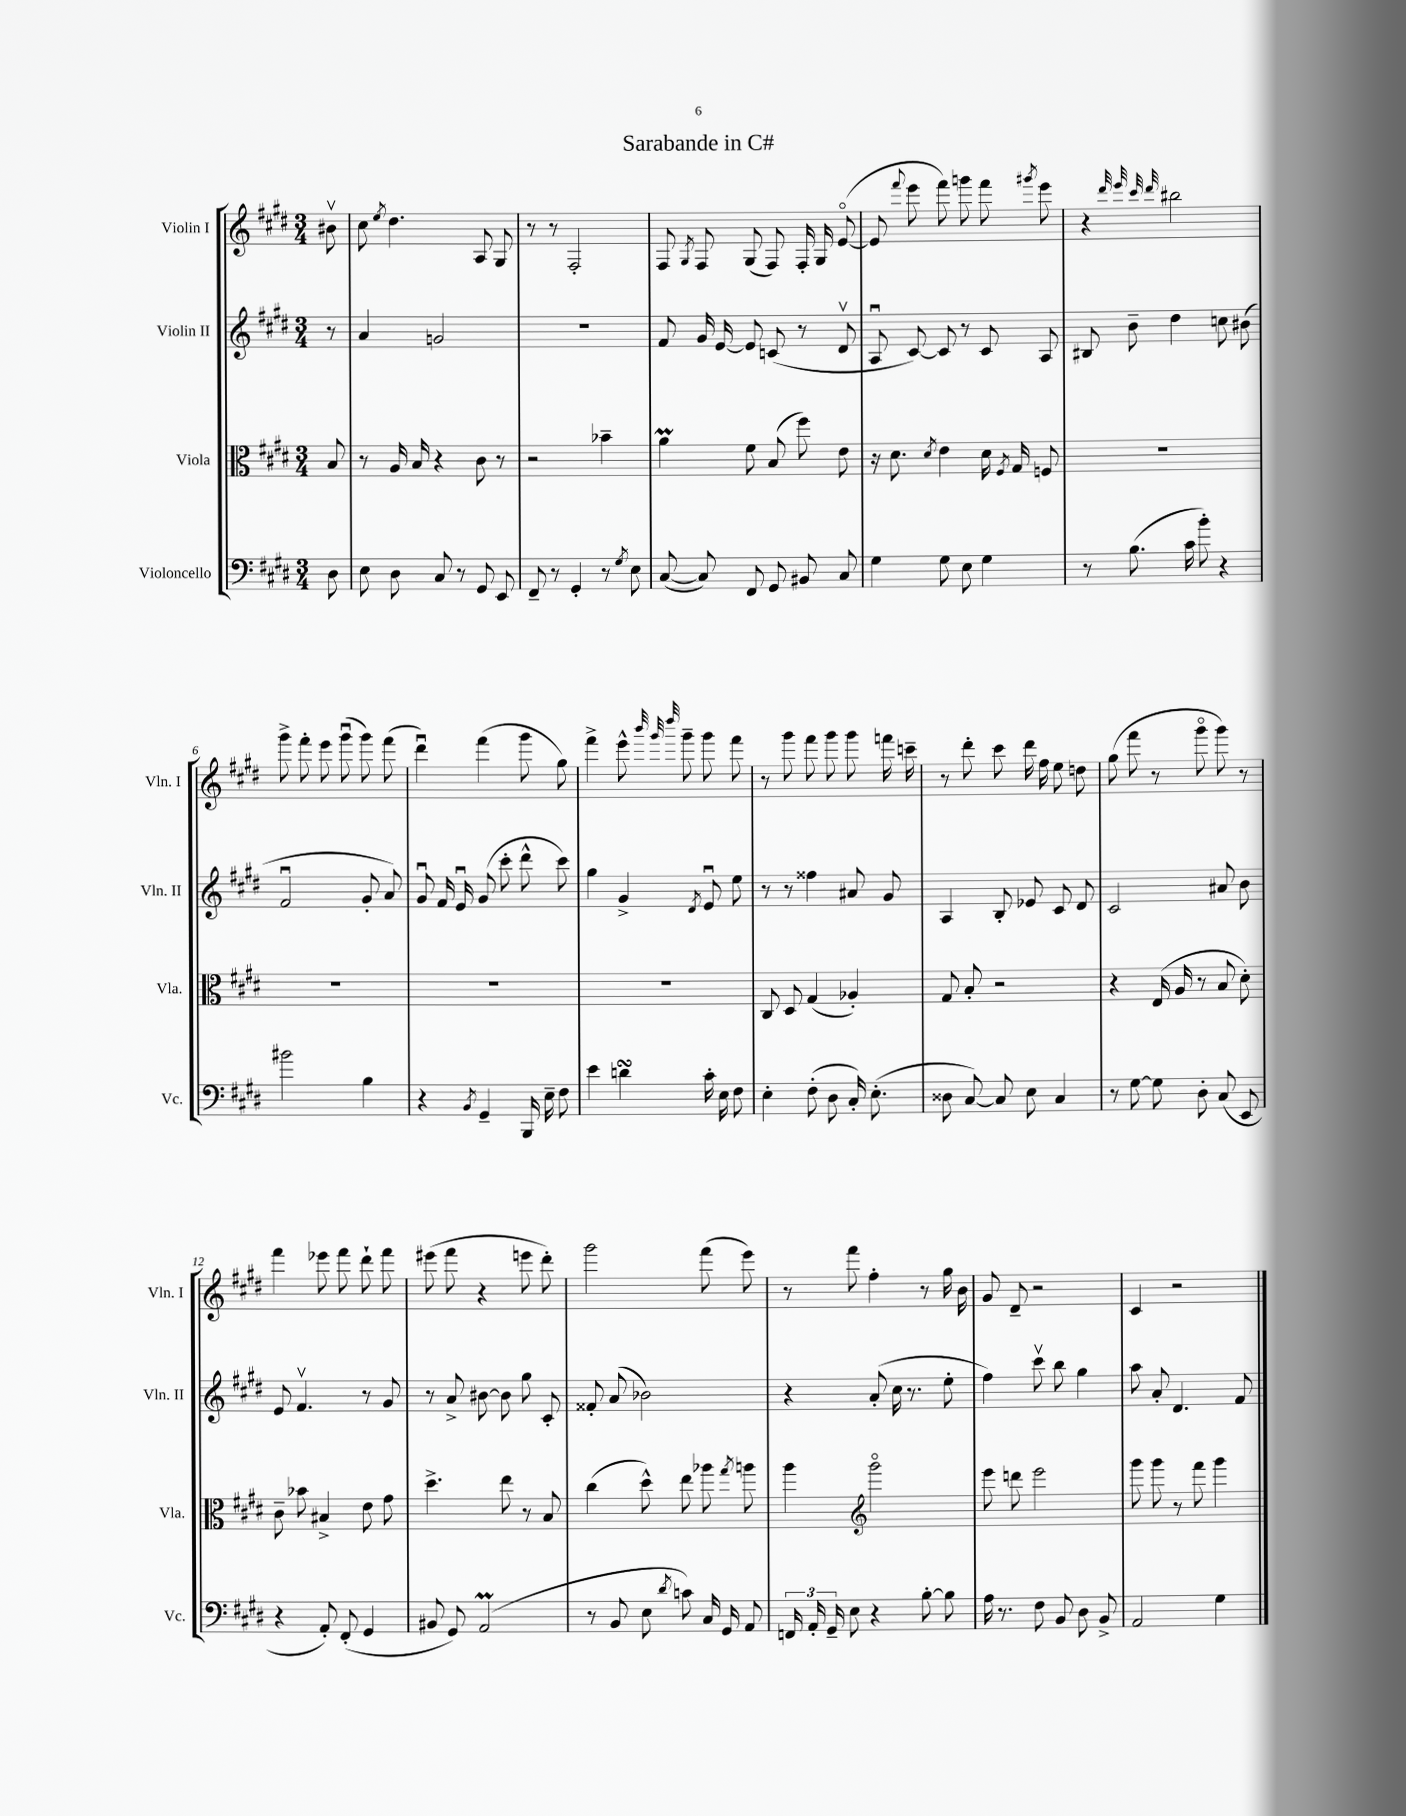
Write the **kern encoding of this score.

**kern	**kern	**kern	**kern
*staff4	*staff3	*staff2	*staff1
*clefF4	*clefC3	*clefG2	*clefG2
*k[f#c#g#d#]	*k[f#c#g#d#]	*k[f#c#g#d#]	*k[f#c#g#d#]
*M3/4	*M3/4	*M3/4	*M3/4
8D#	8B	8r	8b#v
=	=	=	=
8E	8r	4a	8cc#
.	.	.	8qee
8D#	16A	.	4.dd#
.	16B	.	.
8C#	4r	2g	.
8r	.	.	.
8GG#	8c#	.	8A
8EE	8r	.	8G#
=	=	=	=
8FF#~	2r	2.r	8r
8r	.	.	8r
4GG#'	.	.	2F#'
8r	4b-~	.	.
8qG#	.	.	.
8E	.	.	.
=	=	=	=
([8C#	4a	8f#	8F#
.	.	.	8qG#
8C#])	.	16g#	8F#
.	.	[16e	.
8FF#	8f#	8e]	(8G#
8GG#	(8B	(8c	8F#)
8BB#	8ff#)	8r	16F#'
.	.	.	16G#
8C#	8e	8d#v	([8eo
=	=	=	=
4G#	16r	8Au	8e]
.	8.d#	.	.
.	.	.	8qqfff#
.	.	[8c#)	8eee
.	8qd#	.	.
8G#	4e	8c#]	8fff#)
8E	.	8r	8ggg
4G#	16d#	8c#	8fff#
.	8qF#	.	.
.	16G#	.	.
.	.	.	8qggg#
.	8F	8A	8eee
=	=	=	=
8r	2.r	8B#	4r
(8.B	.	8b~	.
.	.	.	32qqddd#
.	.	.	32qqeee
.	.	.	32qqccc#
.	.	.	32qqddd#
.	.	4dd#	2bb#
16c#	.	.	.
8b')	.	.	.
4r	.	8cc	.
.	.	(8b#	.
=	=	=	=
2b#	2.r	2f#u	8ggg#^
.	.	.	8fff#'
.	.	.	8eee
.	.	.	(8ggg#u
4B	.	8g#'	8ggg#)
.	.	8a)	(8fff#
=	=	=	=
4r	2.r	8g#u	4ddd#u)
.	.	16f#	.
.	.	16eu	.
8qBB	.	.	.
4GG#~	.	(8g#	(4fff#
.	.	8ccc#'	.
16BBB	.	8ddd#^^	8ggg#
16E~	.	.	.
8F#	.	8ccc#)	8gg#)
=	=	=	=
4e	2.r	4gg#	4fff#^
4d	.	4g#^	8eee^^
.	.	.	32qqbbb
.	.	.	32qqggg#
.	.	.	32qqdddd#
.	.	.	8ggg#~
.	.	8qd#	.
16c#'	.	8eu	8ggg#
16E	.	.	.
8F#	.	8ee	8fff#
=	=	=	=
4E'	8C#	8r	8r
.	8D#	8r	8ggg#
(8F#'	(4G#	4ff##	8fff#
8D#	.	.	8ggg#
16C#')	4A-')	8a#	8ggg#
(8.E'	.	.	.
.	.	8g#	16fff
.	.	.	16ccc~
=	=	=	=
8D##	8G#	4A	8r
[8C#)	8B'	.	8ddd#'
8C#]	2r	8B'	8ccc#
8E	.	8e-	16ddd#
.	.	.	16ff#
4C#	.	8c#	8ee
.	.	8d#	8dd
=	=	=	=
8r	4r	2c#	(8gg#
[8G#	.	.	8fff#
8G#]	(16E	.	8r
.	16A	.	.
8D#'	8r	.	8ggg#o
(8C#	8B	8a#	8ggg#)
8EE	8d#')	8b	8r
=	=	=	=
4r	8c#~	8e	4fff#
.	8b-	4.f#v	.
8AA')	4B#^	.	8eee-
(8FF#'	.	.	8fff#
4GG#	8e	8r	8ddd#`
.	8g#	8g#	8fff#
=	=	=	=
8BB#	4.dd#^	8r	(8eee#
8GG#)	.	8a^	8fff#
(2AA	.	[8b#	4r
.	8ee	8b#]	.
.	8r	8gg#	8eee
.	8B	8c#'	8ddd#')
=	=	=	=
8r	(4cc#	8f##'	2ggg#
8BB	.	(8a	.
8E	8dd#^^)	2b-)	.
8qd#	.	.	.
8c)	8ee	.	.
16C#	8aa-	.	(8fff#
16GG#	.	.	.
.	8qgg#	.	.
8AA	8aa	.	8eee)
=	=	=	=
24FF	4aa	4r	8r
24AA'	.	.	.
24GG#~	.	.	.
8E	.	.	8fff#
*	*clefG2	*	*
4r	2ggg#o	(8a'	4ff#'
.	.	16cc#	.
.	.	8.r	.
[8B'	.	.	8r
8B]	.	8ee'	16gg#
.	.	.	16b
=	=	=	=
16A	8eee	4ff#)	8g#
8.r	.	.	.
.	8ddd	.	8d#~
8F#	2eee	8ccc#v	2r
8BB	.	8bb	.
8D#	.	4gg#	.
8BB^	.	.	.
=	=	=	=
2AA	8ggg#	8aa	4c#
.	8ggg#	8a'	.
.	8r	4.d#	2r
.	8fff#	.	.
4G#	4ggg#	.	.
.	.	8f#	.
==	==	==	==
*-	*-	*-	*-
